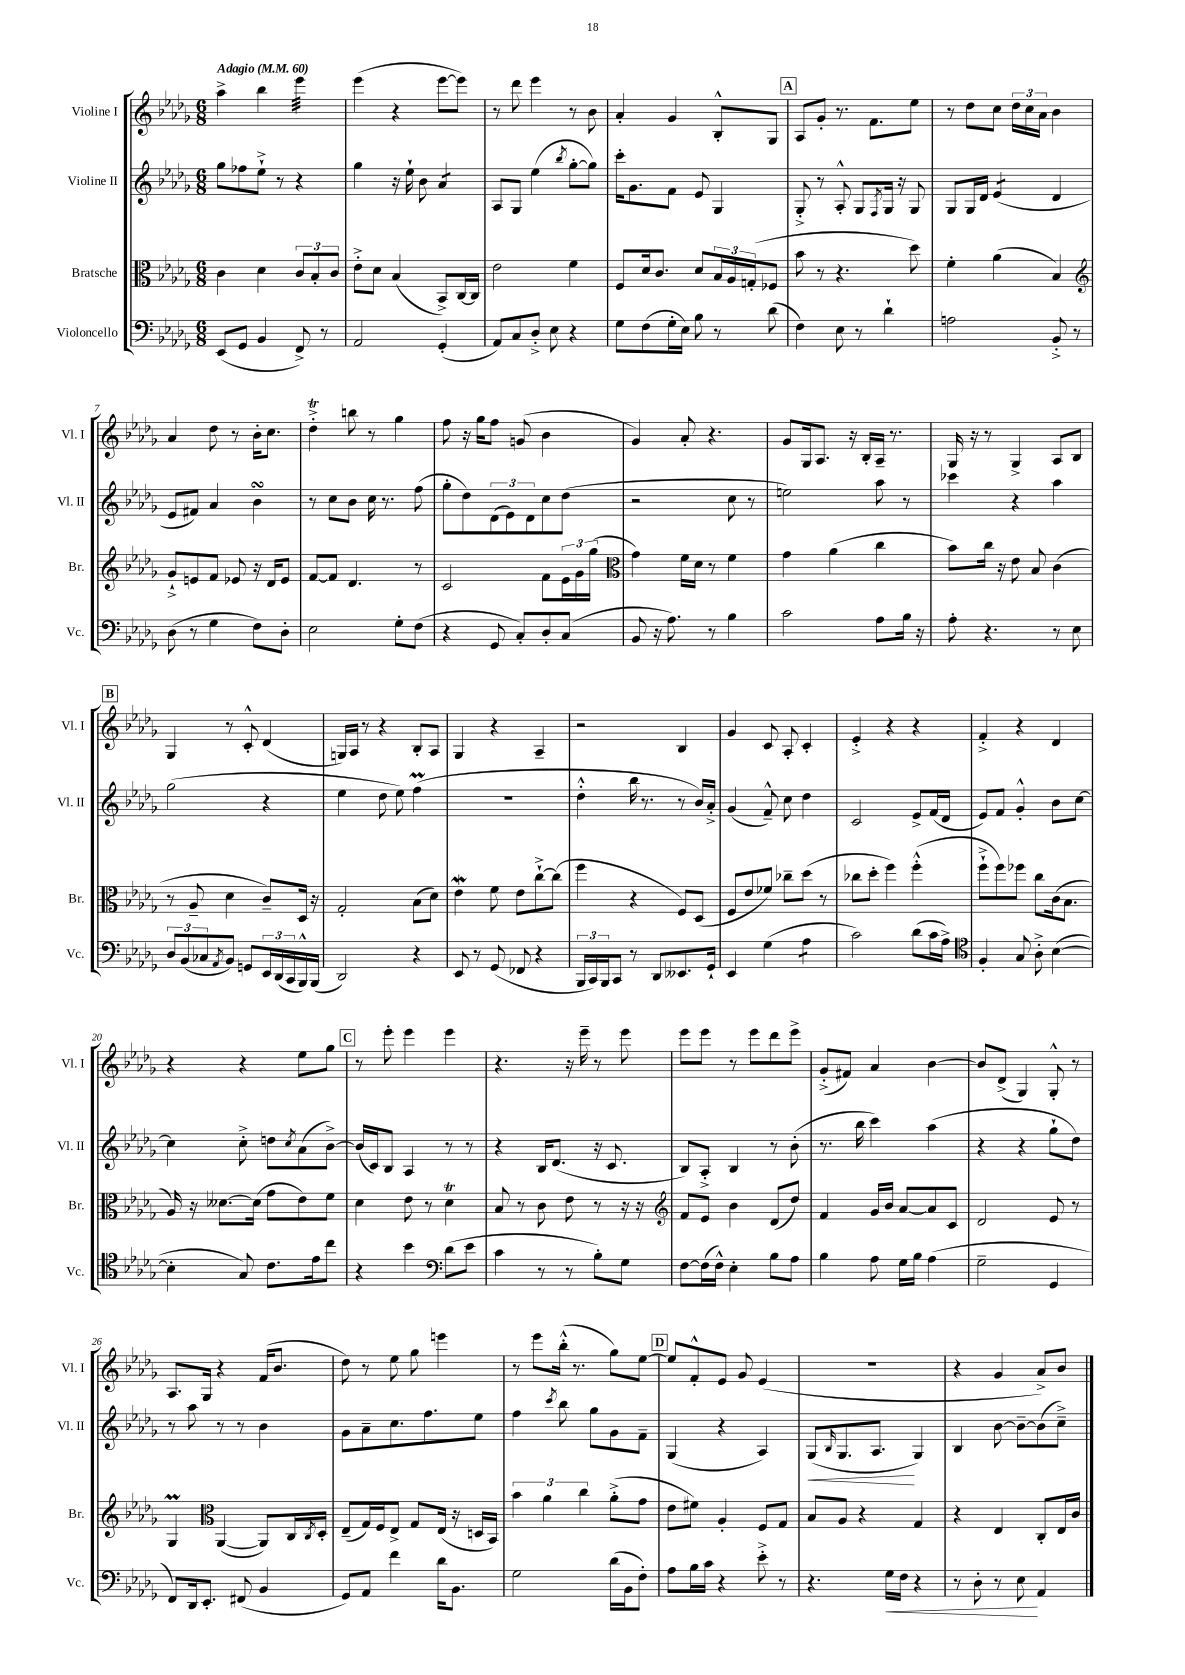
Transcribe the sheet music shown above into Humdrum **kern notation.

**kern	**kern	**kern	**kern
*staff4	*staff3	*staff2	*staff1
*clefF4	*clefC3	*clefG2	*clefG2
*k[b-e-a-d-g-]	*k[b-e-a-d-g-]	*k[b-e-a-d-g-]	*k[b-e-a-d-g-]
*M6/8	*M6/8	*M6/8	*M6/8
*MM60	*MM60	*MM60	*MM60
(8EE-	4c	8gg-	4aa-^
8GG-	.	8ff-	.
4BB-	4d-	8ee-`^	4bb-
.	.	8r	.
8FF^)	12c	4r	4eee-
.	12B-'	.	.
8r	.	.	.
.	12c	.	.
=	=	=	=
2AA-	8e-'^	4gg-	(4eee-
.	8d-	.	.
.	(4B-	16r	4r
.	.	16ee-`	.
.	.	8b-	.
(4GG-'	8BB-^)	4a-	[8eee-
.	[16C	.	8eee-])
.	16C]	.	.
=	=	=	=
8AA-)	2e-	8A-	8r
8C	.	8G-	8ddd-
8D-'^	.	(4ee-	4eee-
8E-	.	.	.
.	.	8qbb-	.
4r	4f	[8gg-'	8r
.	.	8gg-])	8b-
=	=	=	=
8G-	8F	16ccc'	4a-'
.	.	8.g-	.
(8F	16d-	.	.
.	8.c	.	.
16G-'	.	8f	4g-
16E-)	.	.	.
8B-	8d-	8e-	.
8r	24B-	4G-	8B-'^^
.	24A-	.	.
.	(24G'	.	.
(8d-	8F-	.	8G-
=	=	=	=
4F)	8b-	8G-'^	8A-
.	8r	8r	8g-'
8E-	4.r	8A-'^^	8.r
8r	.	8G-	.
.	.	.	8.f
.	.	8qF	.
4d-`	.	16G-	.
.	.	16r	.
.	8dd-)	8G-	8ee-
=	=	=	=
2A	4f'	8G-	8r
.	.	16G-	8dd-
.	.	16d-	.
.	(4a-	(4e-	8cc
.	.	.	24dd-
.	.	.	24cc
.	.	.	24a-
8BB-'^	4B-)	4d-	4b-
8r	.	.	.
=	=	=	=
*	*clefG2	*	*
(8D-	8g-`^	8e-	4a-
8r	8e	8f#)	.
4G-	8f	4a-	8dd-
.	8e-	.	8r
8F)	16r	4b-	16b-'
.	16d-	.	8.cc
8D-'	8e-	.	.
=	=	=	=
2E-	[8f	8r	4dd-'^
.	8f]	8cc	.
.	4.d-	8b-	8bb
.	.	16cc	8r
.	.	8.r	.
8G-'	.	.	4gg-
(8F	8r	(8ff	.
=	=	=	=
4r	2c	8gg-'	8ff
.	.	8dd-)	16r
.	.	.	16gg-
8GG-	.	(12d-	8ff
.	.	12e-)	.
8C')	.	.	(8g
.	.	12d-	.
8D-'	8f	8cc	4b-
(8C	24e-	(8dd-	.
.	24g-	.	.
.	(24gg-	.	.
=	=	=	=
*	*clefC3	*	*
8BB-	4g-)	2r	4g-)
16r	.	.	.
8.A-)	.	.	.
.	16f	.	8a-'
.	16d-	.	.
8r	8r	.	4.r
4B-	4f	8cc	.
.	.	8r	.
=	=	=	=
2c	4g-	2ee)	8g-
.	.	.	16G-
.	.	.	8.A-
.	(4a-	.	.
.	.	.	16r
.	.	.	16B-'
8A-	4cc	8aa-	16A-~
.	.	.	8.r
16B-	.	8r	.
16r	.	.	.
=	=	=	=
8A-'	8b-)	4ccc-	16G-
.	.	.	16r
4.r	16cc	.	8r
.	16r	.	.
.	8e-	4r	4G-^
.	8B-	.	.
8r	(4c	4aa-	8A-
8E-	.	.	8B-
=	=	=	=
12D-	8r	(2gg-	4G-
(12BB-	.	.	.
.	8A-~	.	.
12C-	.	.	.
8qAA-	.	.	.
8BB-)	4d-	.	8r
8GG	.	.	8c'^^
24EE-	8c~)	4r	(4d-
(24DD-	.	.	.
24CC	.	.	.
16BBB-^^)	16D-	.	.
(16BBB-	16r	.	.
=	=	=	=
2DD-)	2G-'	4ee-	16G)
.	.	.	16A-
.	.	.	8r
.	.	8dd-	4r
.	.	8ee-)	.
4r	(8B-	(4ff	8B-'
.	8d-)	.	8A-
=	=	=	=
8EE-	4e-	2.r	4G-
8r	.	.	.
(8GG-	8f	.	4r
8FF-	8e-	.	.
4r	[8cc`^	.	4A-~
.	(8cc]	.	.
=	=	=	=
24BBB-	4ff	4dd-'^^	2r
24CC)	.	.	.
24BBB-	.	.	.
8CC	.	.	.
8r	4r	16bb-	.
.	.	8.r	.
8DD-	.	.	.
8.EE--	8F)	8r	4B-
.	(8D-	16b-)	.
16GG-`	.	16a-'^	.
=	=	=	=
4EE-	8F	(4g-	4g-
.	8e-	.	.
(4G-	8f-)	8f~^^)	8c
.	8cc-~	8cc	8A-'
4A-	(8dd-	4dd-	4c'
.	8r	.	.
=	=	=	=
2c)	8cc-	2c	4e-'^
.	8dd-'	.	.
.	4ff)	.	4r
(8d-	(4ff'^^	8e-^	4r
16c	.	(16f	.
16A-^)	.	16d-	.
=	=	=	=
*clefC4	*	*	*
4F'	8ff`^	8e-)	4f'^
.	8ff)	8f	.
8G-	8ff-	4g-'^^	4r
8A-'^	8cc	.	.
([4B-	(16c	8b-	4d-
.	8.B-	.	.
.	.	[8cc	.
=	=	=	=
4B-']	16A-)	4cc]	4r
.	16r	.	.
.	[8.d--	.	.
8G-)	.	8cc'^	4r
.	(16d--]	.	.
8.c	8g-	8dd	.
.	.	8qcc	.
.	8e-)	(8a-	8ee-
16e-	.	.	.
8cc	8f	[8b-^)	8gg-
=	=	=	=
4r	4d-	(16b-]	8r
.	.	16c)	.
.	.	8B-	8eee-'
4b-	8e-	4A-	4eee-
.	8r	.	.
*clefF4	*	*	*
(8d-	4d-	8r	4eee-
8e-	.	8r	.
=	=	=	=
4c	8B-	4r	4.r
.	8r	.	.
8r	8c	16B-	.
.	.	(8.d-	.
8r	8e-	.	16r
.	.	.	16eee-~
8B-')	8r	16r	8r
.	.	8.c	.
8G-	16r	.	8eee-
.	16r	.	.
=	=	=	=
*	*clefG2	*	*
[8F	8f	8B-)	8eee-
(16F]	8e-	8A-'^	8eee-
16F^^)	.	.	.
4E-'	4b-	4B-	8r
.	.	.	8eee-
8B-	(8d-	8r	8ddd-
8A-	8dd-)	(8b-'	8eee-^
=	=	=	=
4B-	4f	8.r	(8g-'^
.	.	.	8f#)
.	.	16bb-	.
8A-	16g-	4ccc)	4a-
.	16b-	.	.
16G-	[8a-	.	.
16B-	.	.	.
(4A-	8a-]	(4aa-	[4b-
.	8c	.	.
=	=	=	=
2G-~	2d-	4r	8b-]
.	.	.	(8d-^
.	.	4r	4G-)
4GG-	8e-	8gg-`	8G-'^^
.	8r	8dd-)	8r
=	=	=	=
8FF)	4G-	8r	8.A-
16DD-	.	8aa-	.
8.EE-'	.	.	16G-
*	*clefC3	*	*
.	([4AA-	8r	4r
(8FF#	.	8r	.
4BB-	8AA-])	4b-	(16f
.	.	.	8.b-
.	16C	.	.
.	8qC	.	.
.	16D-'	.	.
=	=	=	=
8GG-)	(8E-~	8g-	8dd-)
8AA-	16G-)	8a-~	8r
.	16F	.	.
4f	8E-^	8.cc	8ee-
.	8G-	.	8gg-
.	.	8.ff	.
16d-	(16E-	.	4eee
8.BB-	16r	.	.
.	16D	8ee-	.
.	16BB-)	.	.
=	=	=	=
2G-	6b-	4ff	8r
.	.	.	8eee-
.	6a-	.	.
.	.	8qccc	.
.	.	8bb-	(16bb-'^^
.	.	.	8.r
.	6cc	.	.
.	.	8gg-	.
(16d-	(8a-'^	8g-	8gg-)
16BB-	.	.	.
8F')	8g-	8f~	[8ee-
=	=	=	=
8A-	8e-	(4G-	8ee-]
16B-	8f#)	.	8f'^^
16c	.	.	.
4r	4A-'	4r	8e-
.	.	.	8g-
8e-'^	8F	4A-)	(4e-
8r	8G-	.	.
=	=	=	=
4.r	8B-	(8G-	2.r
.	.	16qqB-	.
.	8A-	8.G-	.
.	4r	.	.
.	.	8.A-	.
16G-	.	.	.
16F	.	.	.
4r	4G-	4G-)	.
=	=	=	=
8r	4r	4B-	4r
8D-'	.	.	.
8r	4E-	[8b-	4g-
8E-	.	8b-~_	.
4AA-	8C'	(8b-]	8a-^)
.	16E-	8cc~^)	8b-
.	16c	.	.
==	==	==	==
*-	*-	*-	*-
